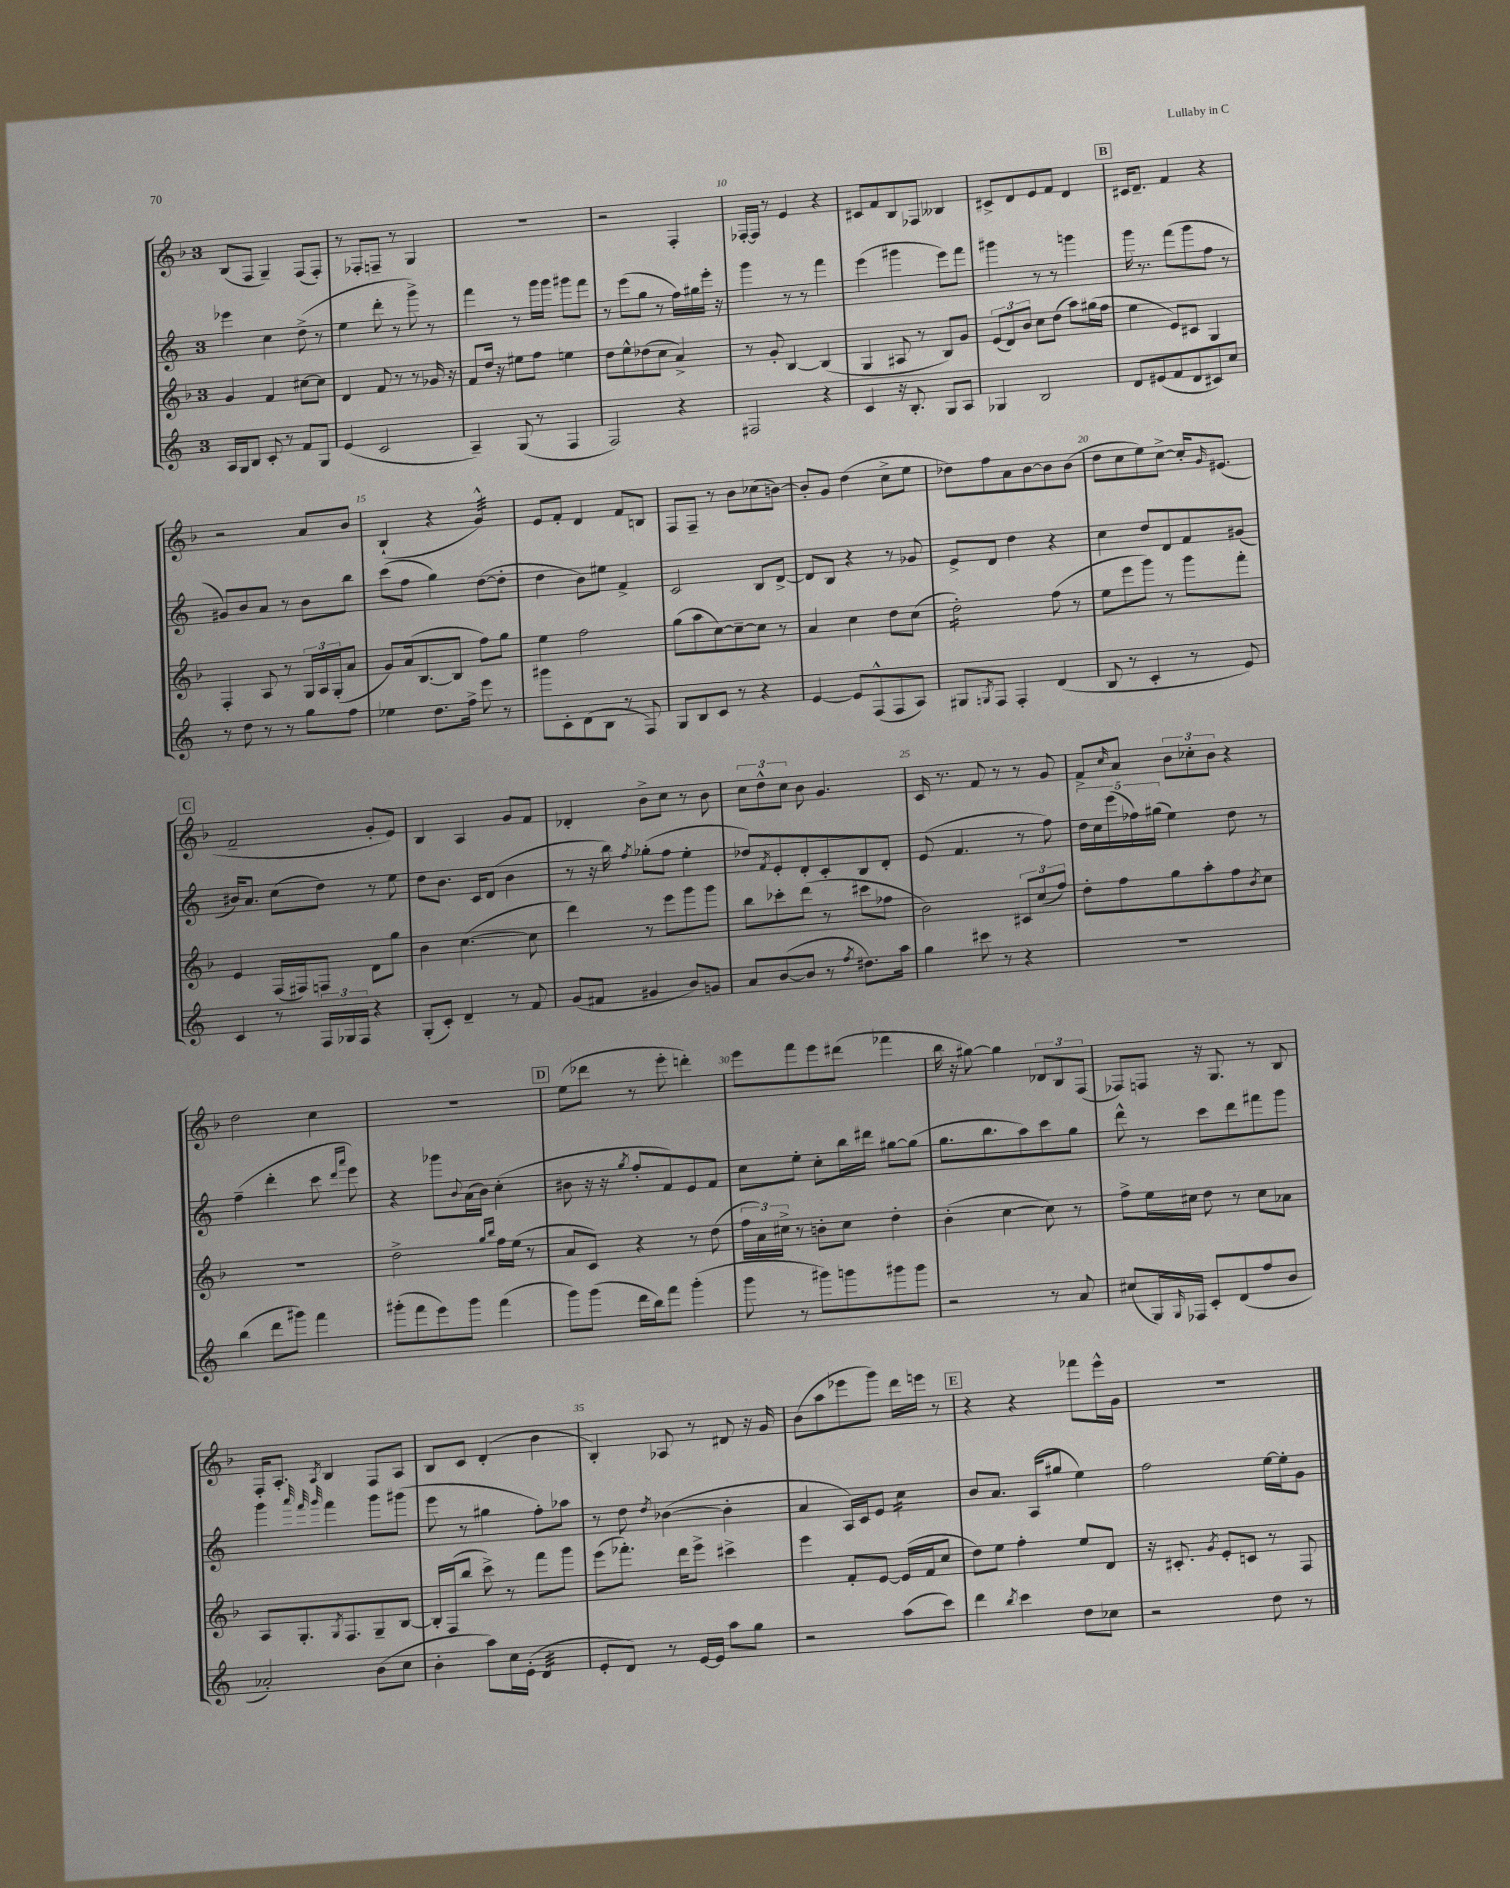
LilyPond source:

<<
\new StaffGroup <<
\new Staff = "s0" {
    \clef treble \key f \major \once \override Staff.TimeSignature.style = #'single-digit \time 3/4
    bes8( f8 g4--) f8( f8-.) |
    r8 fes8-. f8-- r8 g4 |
    R2. |
    r2 f4-. |
    fes16~-. fes16 r8 e'4 r4 |
    cis'8 f'8 bes8 fes8 beses4 |
    cis'8-> d'8 e'8 f'8 d'4 |
    \mark \markup { \box "B" } cis'16 d'8.-- f'4 r4 |
    r2 a'8 bes'8 |
    bes4-!( r4 g'4:32-^) |
    e'8 f'8-. d'4 f'8 b8 |
    f8 f8-- r8 bes'8 ces''8( b'8~) |
    b'8-. g'8 d''4( c''8-> e''8 |
    des''8) f''8 a'8 bes'8~ bes'8 bes'8( |
    d''8 c''8 e''8) c''8~-> c''16-. \grace { g'16 } eis'8.( |
    \mark \markup { \box "C" } f'2-- g'8-. e'8) |
    bes4 a4 g'8 f'8 |
    des'4-. bes'8-> c''8 r8 bes'8 |
    \tuplet 3/2 { c''8 d''8-^ c''8 } bes'8 g'4. |
    c'16 r8. f'8 r8 r8 g'8 |
    f'8-> \grace { c''16 } a'8 \tuplet 3/2 { bes'8 ces''8-. bes'8 } r4 |
    d''2 c''4 |
    R2. |
    \mark \markup { \box "D" } e''8( des'''8 r8 e'''8-. d'''4-.) |
    e'''8 f'''8 e'''8 dis'''8( fes'''4 |
    bes''16 r16 gis''8~) gis''4 \tuplet 3/2 { des'8 bes8 f8( } |
    fes8) f8 r16 g8. r8 bes8 |
    f16-. a8.-. \acciaccatura { a8 } bes4 f8 a8 |
    bes8 c'8 d'4-.( bes'4 |
    bes4-.) aes8 r8 dis'8 r16 g'16 |
    bes'8( a''8 ees'''8 g'''8) d'''16 e'''16 r8 |
    \mark \markup { \box "E" } r4 r4 fes'''8 e'''16-^ g'16 |
    R2. \bar "|." |
}
\new Staff = "s1" {
    \clef treble \key c \major \once \override Staff.TimeSignature.style = #'single-digit \time 3/4
    ees'''4 c''4 d''8->( r8 |
    e''4 d'''8-. r8 g'''8->) r8 |
    f'''4 r8 g'''16 g'''16 gis'''8 f'''8 |
    r8 e'''8( g''8 r8 f''16) gis''16 e'''16-. r16 |
    g'''4 r8 r8 f'''4 |
    e'''4( gis'''4 e'''8) f'''8 |
    gis'''4 r8 r8 g'''4 |
    \mark \markup { \box "B" } g'''16 r8. f'''8( g'''8 f''8 r8 |
    gis'8) b'8 a'8 r8 b'8 b''8 |
    c'''8( f''8 g''4) d''8~( d''8-. |
    d''4 b'8) eis''8 f'4-> |
    c'2 b8 d'8~-> |
    d'8 b8 r4 r8 ges'8 |
    e'8-> d'8 d''4 r4 |
    c''4 d''8 d'8 f'8 gis'8( |
    \mark \markup { \box "C" } bis'16) a'8. c''8( d''8) r8 e''8 |
    d''8 b'8. c'16 d'8( b'4 |
    r8 r16 b''16) \acciaccatura { f''8 } ges''8-.( f''8 e''4-. |
    des''8) \acciaccatura { f'8 } e'8-. d'8-. c'8-. b8 d'8-. |
    e'8( f'4. r8 f''8) |
    \tuplet 5/4 { d''16 c''16 e'''16( fes''16) gis''16( } e''4) d''8 r8 |
    f''4--( d'''4-. c'''8 \grace { d'''16 a'''16 } e'''8) |
    r4 ges'''8 \appoggiatura { b'8 } a'16( b'16) c''4-.( |
    \mark \markup { \box "D" } bis'8 r16 r16 \acciaccatura { g''8 } f''8-. f'8) e'8 f'8 |
    c''8 e''8-. c''8-. b''16 dis'''16 gis''8~ gis''8( |
    g''8. b''8. a''8) c'''8 g''8 |
    d'''8-^ r8 c'''8 d'''8 fis'''8 g'''8 |
    g'''4 \grace { a'''32 f'''32 g'''32 } f'''4 g'''8 gis'''8( |
    e'''8 r8 gis''4 f''8-.) aes''8 |
    r8 d''8 \acciaccatura { d''8 } bes'4~( bes'4-. |
    a'4 a16) c'16 e'8 c''4:16 |
    \mark \markup { \box "E" } b'8 a'8. a16( gis''8 e''4) |
    f''2 e''16~ e''16-. g'8 \bar "|." |
}
\new Staff = "s2" {
    \clef treble \key f \major \once \override Staff.TimeSignature.style = #'single-digit \time 3/4
    g'4 f'4 cis''8~ cis''8 |
    d'4 f'8 r8 r8 ges'16 r16 |
    f'8 d''16 r16 eis''8 f''8 e''4 |
    d''8 e''8-^ des''8( c''8 a'4->) |
    r8 g'8-. bes4~ bes4( |
    g4 ais8 r8 bes8) g'8 |
    \tuplet 3/2 { e'8( d'8) bes'8 } c''8 d''8( a''8) gis''16( f''16 |
    \mark \markup { \box "B" } e''4 e'8) cis'8 g4 |
    f4-. a8 r8 \tuplet 3/2 { g16 a16 g16-.( } a'8 |
    g'8) a'16( bes8.~ bes8 f''8) g''8 |
    e''4 f''2 |
    g''8( a''8 c''8~) c''8~-- c''8 r8 |
    a'4 c''4 d''8 c''8( |
    d''2:16-.) f''8( r8 |
    e''8 e'''8 g'''8) r8 g'''8 f'''8-. |
    \mark \markup { \box "C" } e'4 f16( fis16) f8 d'8 g''8 |
    bes'4 c''4.~( c''8 |
    d'''4) r8 e'''8 g'''8 g'''8 |
    bes''8 ces'''8-. d'''8( r8 cis'''8 fes''8 |
    bes'2) \tuplet 3/2 { cis'8 c''8( f''8) } |
    d''8-. f''8 g''8 a''8-. f''8 \acciaccatura { bes'8 } c''8 |
    R2. |
    d''2-> \grace { g''16 bes''16 } f''16 e''16( r8 |
    \mark \markup { \box "D" } a'8 c'8) r4 r8 d''8( |
    \tuplet 3/2 { f''16 a'16) cis''16-> } r8 b'8-. cis''8 d''4-. |
    bes'4-.( c''4~ c''8) r8 |
    f''8-> e''16 cis''16 d''8 r8 cis''8 aes'8 |
    a8 g8.-. \acciaccatura { g8 } f8. g8-- bes8~ |
    bes16-. f16( bes''8 c'''8->) r8 f'''8 g'''8 |
    e'''8( fes'''8.-.) d'''16 e'''8-> cis'''4-> |
    e'''4 f'8-. e'8~ e'16( f'16 c''8 |
    \mark \markup { \box "E" } d''8) e''8 f''4-. e''8 d'8 |
    r16 cis'8.-. \acciaccatura { g'8 } e'8-. c'8 r8 f8 \bar "|." |
}
\new Staff = "s3" {
    \clef treble \key c \major \once \override Staff.TimeSignature.style = #'single-digit \time 3/4
    a16 g16 b8 c'8-. r8 f'8 g8 |
    e'4( c'2 |
    a4--) g8( r8 f4 |
    f2) r4 |
    fis2 r4 |
    c'4 r16 b8.-. g8 a8 |
    ges4 b2 |
    \mark \markup { \box "B" } d'8 eis'8( f'8 d'8 cis'8) c''8 |
    r8 d''8 r8 r8 g''8 f''8 |
    ees''4 d''8. f''16-> e'''8 r8 |
    gis'''8 c'8-. d'8( b8 r8 f8) |
    g8 b8 c'8 r8 r4 |
    e'4~ e'8 f8-^( f8 a8) |
    gis8 \acciaccatura { g8 } f8 f4-. d'4( |
    b8 r8 c'4-. r8 e'8) |
    \mark \markup { \box "C" } c'4 r8 \tuplet 3/2 { f16 ges16 f16 } r4 |
    g8-.( c'8-.) d'4-- r8 f'8 |
    g'8( fis'8 gis'4 b'8) g'8 |
    a'8 b'8~( b'8 r8 \acciaccatura { f''8 } dis''8.) a''16 |
    g''4 cis'''8 r8 r4 |
    R2. |
    b''4( d'''8 gis'''8) f'''4 |
    gis'''8-.( f'''8 e'''8) gis'''8 f'''4( |
    \mark \markup { \box "D" } g'''8) g'''8( d'''16 b''16) f'''8 g'''4-.( |
    g'''8 r8 gis'''8) g'''8 gis'''8 gis'''8 |
    r2 r8 a'8 |
    cis''8( g16) \grace { g16 } fes16 c'8-. d'8( f''8 b'8 |
    aes'2-.) b'8( c''8 |
    b'4-. a''8) c''16 e'16-.( d'4:32 |
    e'8-. d'8) r8 e'16~ e'16 a''8 g''8 |
    r2 a''8( c'''8) |
    \mark \markup { \box "E" } d'''4 \acciaccatura { b''8 } c'''4 d''8 ces''8 |
    r2 d''8 r8 \bar "|." |
}
>>
>>
\layout { \context { \Score currentBarNumber = #6 \override BarNumber.break-visibility = ##(#f #t #t) barNumberVisibility = #(every-nth-bar-number-visible 5) } }
